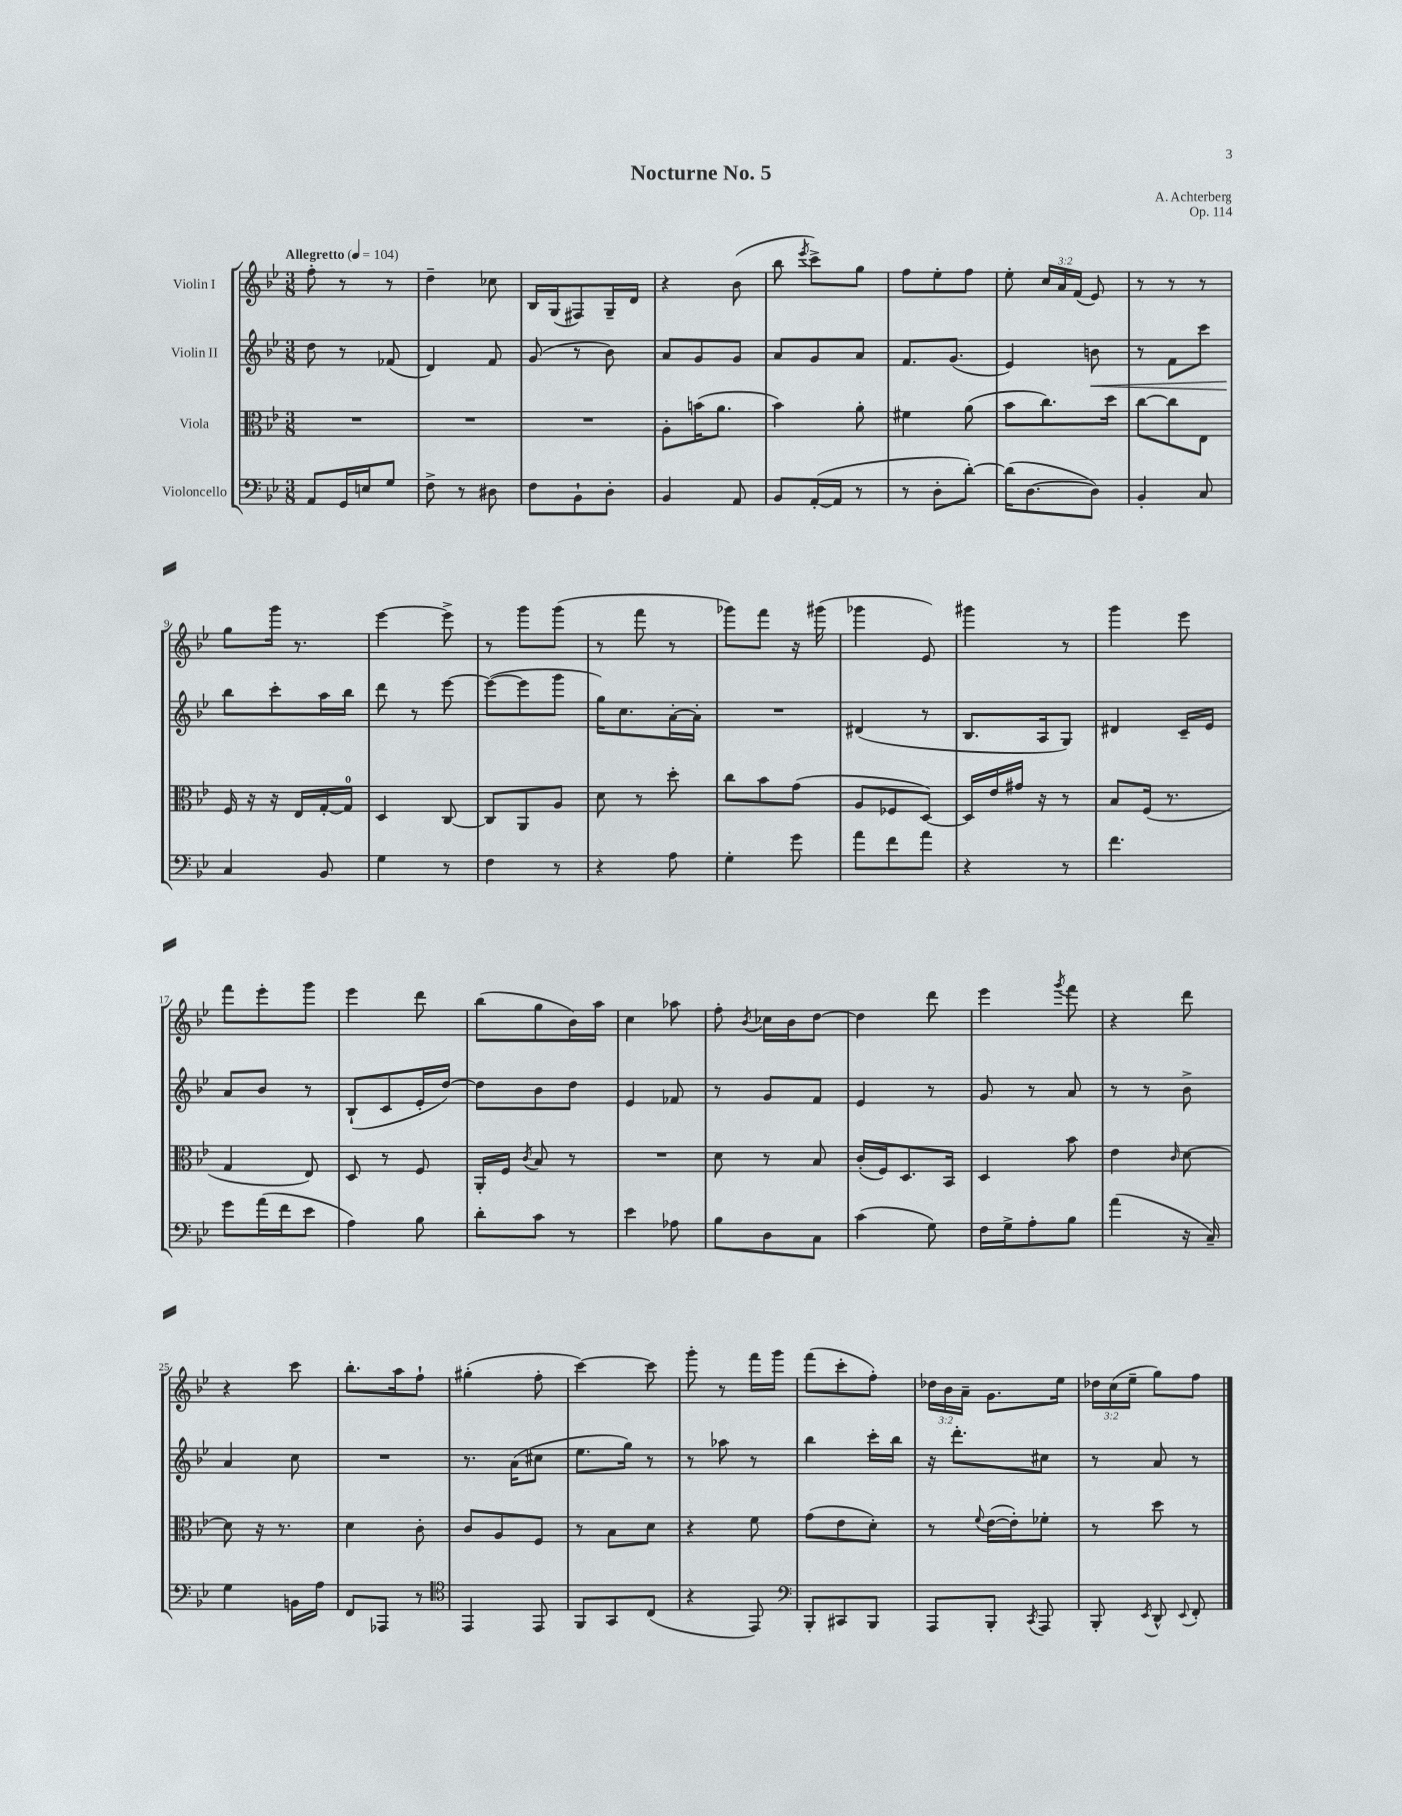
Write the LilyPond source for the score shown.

\header { title = "Nocturne No. 5" composer = "A. Achterberg" opus = "Op. 114" }
<<
\new StaffGroup <<
\new Staff = "s0" \with { instrumentName = "Violin I" } {
    \clef treble \key bes \major \numericTimeSignature \time 3/8 \override Staff.TupletNumber.text = #tuplet-number::calc-fraction-text \tempo "Allegretto" 4 = 104
    \autoBeamOff f''8-. r8 r8 |
    d''4-- ces''8 |
    bes16[ g16( fis8) g16-- d'16] |
    r4 bes'8( |
    bes''8 \acciaccatura { ees'''8 } c'''8[->) g''8] |
    f''8[ ees''8-. f''8] |
    ees''8-. \tuplet 3/2 { c''16[ a'16 f'16]( } ees'8) |
    r8 r8 r8 |
    g''8[ g'''16] r8. |
    ees'''4~ ees'''8-> |
    r8 g'''8[ g'''8]( |
    r8 f'''8 r8 |
    ges'''8[) f'''8] r16 gis'''16( |
    ges'''4 ees'8) |
    gis'''4 r8 |
    g'''4 ees'''8 |
    f'''8[ ees'''8-. g'''8] |
    ees'''4 d'''8 |
    bes''8[( g''8 bes'16) a''16] |
    c''4 aes''8 |
    f''8-. \acciaccatura { bes'8 } ces''16[ bes'16 d''8]~ |
    d''4 d'''8 |
    ees'''4 \acciaccatura { g'''8 } f'''8 |
    r4 d'''8 |
    r4 c'''8 |
    bes''8.[-. a''16 f''8]-! |
    gis''4-.( f''8-. |
    c'''4~) c'''8 |
    g'''8-. r8 f'''16[ g'''16] |
    f'''8[( c'''8-. f''8]-.) |
    \tuplet 3/2 { des''16[ bes'16 a'16]-- } g'8.[ ees''16] |
    \tuplet 3/2 { des''16[ c''16( ees''16]-- } g''8[) f''8] \bar "|." |
}
\new Staff = "s1" \with { instrumentName = "Violin II" } {
    \clef treble \key bes \major \numericTimeSignature \time 3/8
    \autoBeamOff d''8 r8 fes'8( |
    d'4) f'8 |
    g'8( r8 bes'8) |
    a'8[ g'8 g'8] |
    a'8[ g'8 a'8] |
    f'8.[ g'8.]( |
    ees'4) b'8\< |
    r8 f'8[ c'''8] |
    bes''8[\! c'''8-. a''16 bes''16] |
    d'''8 r8 ees'''8~ |
    ees'''8[~( ees'''8 g'''8] |
    g''16[) c''8. a'16~-. a'16]-. |
    R4. |
    dis'4( r8 |
    bes8.[ a16 g8]) |
    dis'4 c'16[-- ees'16] |
    a'8[ bes'8] r8 |
    bes8[-!( c'8 ees'16-. d''16]~) |
    d''8[ bes'8 d''8] |
    ees'4 fes'8 |
    r8 g'8[ f'8] |
    ees'4 r8 |
    g'8 r8 a'8 |
    r8 r8 bes'8-> |
    a'4 c''8 |
    R4. |
    r8. a'16[( cis''8] |
    ees''8.[ g''16]) r8 |
    r8 aes''8 r8 |
    bes''4 c'''16[-. bes''16] |
    r16 d'''8.[-. cis''8] |
    r8 a'8 r8 \bar "|." |
}
\new Staff = "s2" \with { instrumentName = "Viola" } {
    \clef alto \key bes \major \numericTimeSignature \time 3/8
    \autoBeamOff R4. |
    R4. |
    R4. |
    a8[-. b'16( a'8.] |
    bes'4) a'8-. |
    fis'4 a'8( |
    bes'8[ c''8.) d''16] |
    c''8[~ c''8 ees8] |
    f16 r16 r16 ees16[ g16~-. g16]-0 |
    d4 c8~ |
    c8[ a,8 a8] |
    d'8 r8 d''8-. |
    c''8[ bes'8 g'8]( |
    a8[ fes8 d8]~) |
    d16[ ees'16 gis'16] r16 r8 |
    bes8[ f16]( r8. |
    g4 ees8) |
    d8 r8 f8 |
    a,16[-. f16] \acciaccatura { c'8 } bes8 r8 |
    R4. |
    d'8 r8 bes8 |
    c'16[-.( f16) d8. bes,16] |
    d4 bes'8 |
    ees'4 \grace { c'16 } d'8~ |
    d'8 r16 r8. |
    d'4 c'8-. |
    c'8[ a8 f8] |
    r8 bes8[ d'8] |
    r4 f'8 |
    g'8[( ees'8 d'8]-.) |
    r8 \appoggiatura { f'8 } ees'16[~( ees'16-.) fes'8]-. |
    r8 d''8 r8 \bar "|." |
}
\new Staff = "s3" \with { instrumentName = "Violoncello" } {
    \clef bass \key bes \major \numericTimeSignature \time 3/8
    \autoBeamOff a,8[ g,16 e16 g8] |
    f8-> r8 dis8 |
    f8[ bes,8-! d8]-. |
    bes,4 a,8 |
    bes,8[ a,16~-.( a,16] r8 |
    r8 d8[-. d'8]~-.) |
    d'16[( d8.~ d8]) |
    bes,4-. c8 |
    c4 bes,8 |
    g4 r8 |
    f4 r8 |
    r4 a8 |
    g4-. g'8 |
    a'8[ f'8 a'8] |
    r4 r8 |
    f'4. |
    g'8[ a'16( f'16 ees'8] |
    a4) bes8 |
    d'8[-. c'8] r8 |
    ees'4 aes8 |
    bes8[ d8 c8] |
    c'4( g8) |
    f16[ g16-> a8-. bes8] |
    a'4( r16 c16--) |
    g4 b,16[ a16] |
    f,8[ aes,,8] r8 |
    \clef tenor ees,4 ees,8 |
    f,8[ g,8 c8]( |
    r4 ees,8) |
    \clef bass bes,,8[-. cis,8 bes,,8] |
    a,,8[ bes,,8]-. \acciaccatura { c,8 } a,,8 |
    bes,,8-. \acciaccatura { ees,8 } d,8-^ \appoggiatura { ees,8 } f,8-. \bar "|." |
}
>>
>>
